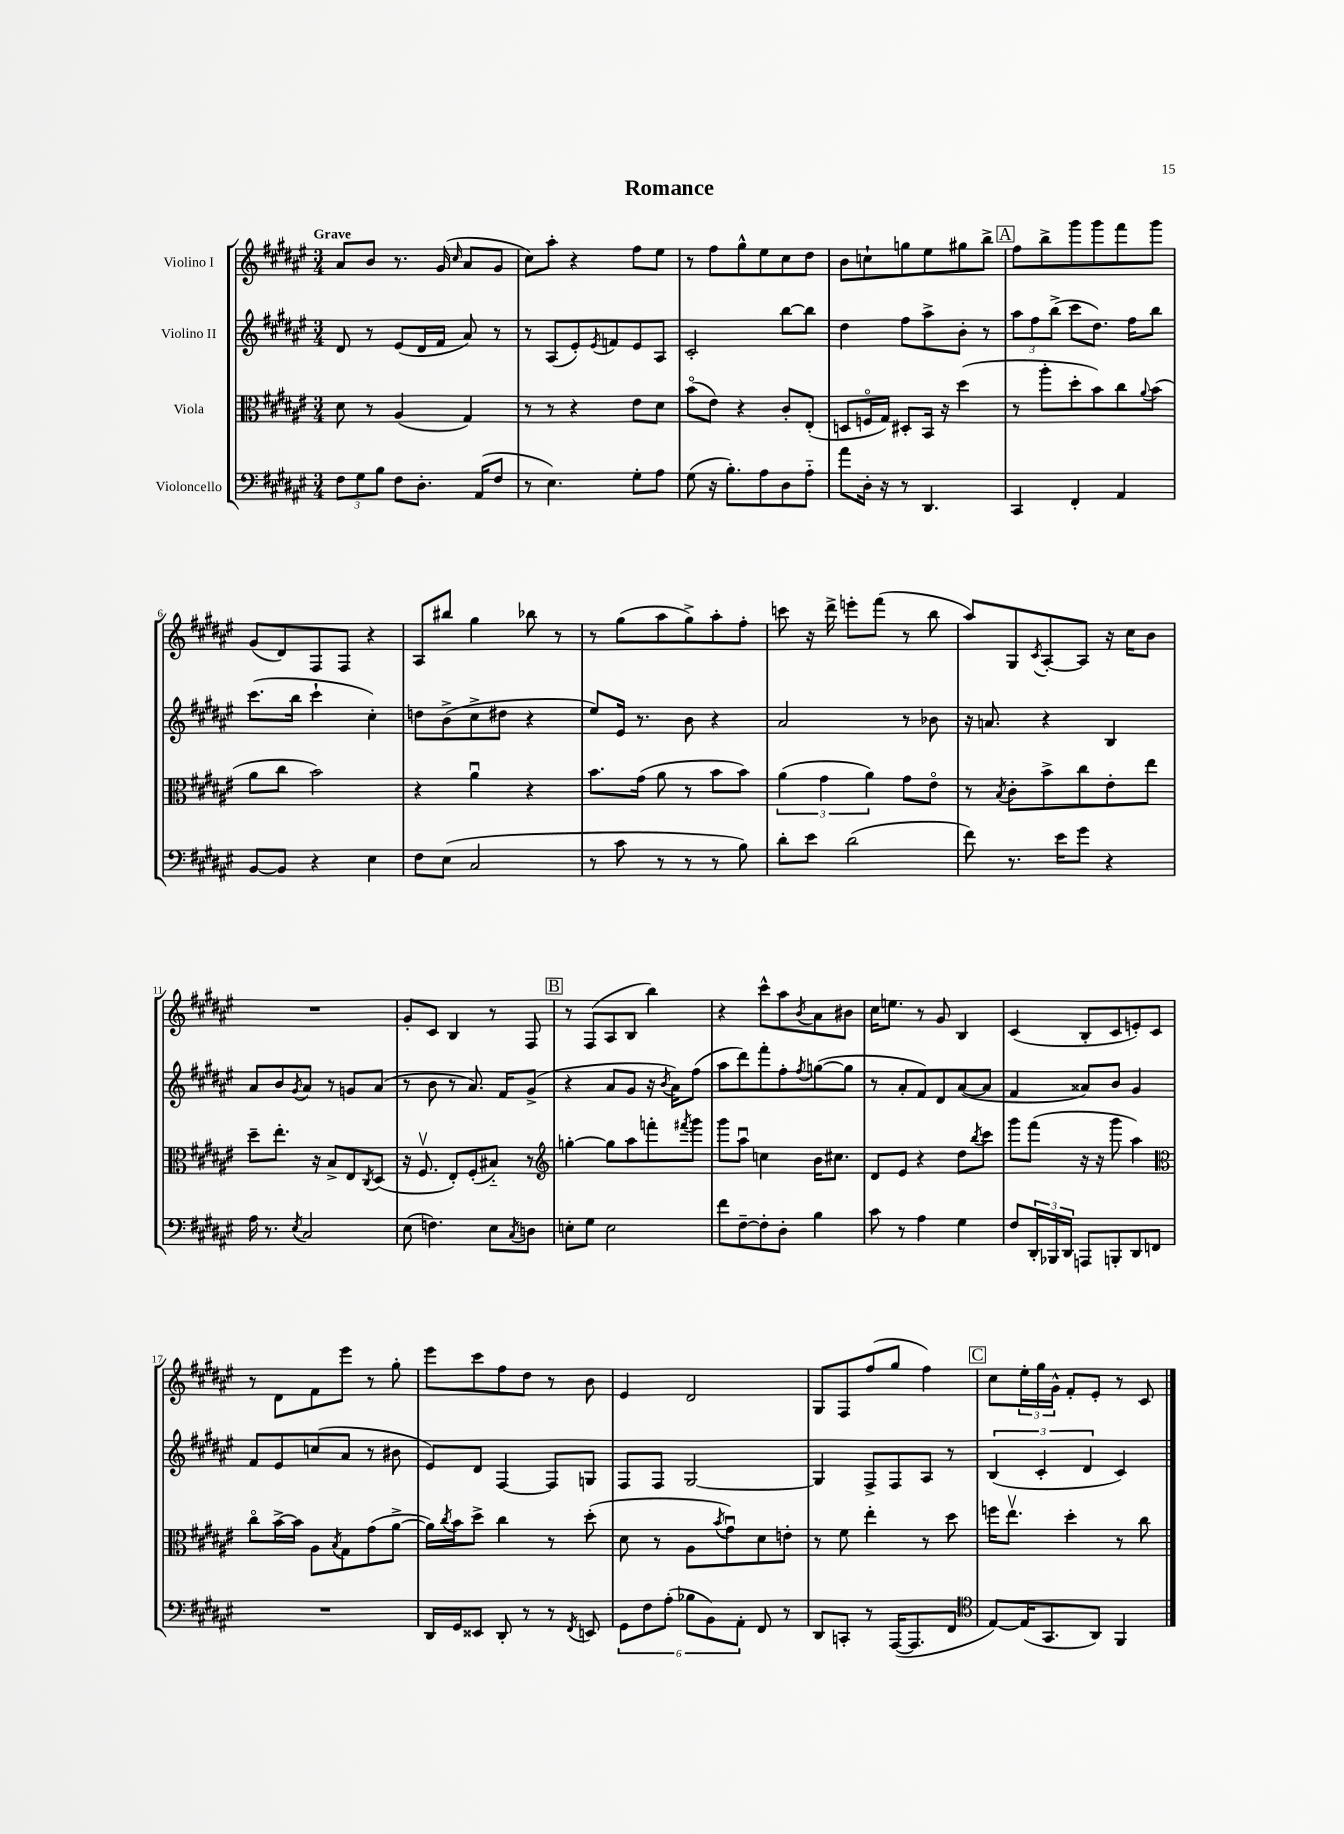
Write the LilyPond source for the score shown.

\header { title = "Romance" }
<<
\new StaffGroup <<
\new Staff = "s0" \with { instrumentName = "Violino I" } {
    \clef treble \key fis \major \numericTimeSignature \time 3/4 \tempo "Grave"
    ais'8 b'8 r8. gis'16( \grace { cis''16 } ais'8 gis'8 |
    cis''8) ais''8-. r4 fis''8 eis''8 |
    r8 fis''8 gis''8-^ eis''8 cis''8 dis''8 |
    b'8 c''8-! g''8 eis''8 gis''8 b''8-> |
    \mark \markup { \box "A" } fis''8 b''8-> gis'''8 gis'''8 fis'''8 gis'''8 |
    gis'8( dis'8) fis8 fis8 r4 |
    ais8 bis''8 gis''4 bes''8 r8 |
    r8 gis''8( ais''8 gis''8->) ais''8-. fis''8-. |
    c'''8 r16 dis'''16-> e'''8-. fis'''8( r8 b''8 |
    ais''8) gis8 \acciaccatura { cis'8 } ais8~-. ais8 r16 cis''16 b'8 |
    R2. |
    gis'8-. cis'8 b4 r8 fis8 |
    \mark \markup { \box "B" } r8 fis8( ais8 b8 b''4) |
    r4 cis'''8-^ ais''8 \acciaccatura { b'8 } ais'8 bis'8 |
    cis''16 e''8. r8 gis'8 b4 |
    cis'4( b8-. cis'8 e'8-.) cis'8 |
    r8 dis'8 fis'8 eis'''8 r8 gis''8-. |
    eis'''8 cis'''8 fis''8 dis''8 r8 b'8 |
    eis'4 dis'2 |
    gis8 fis8 fis''8( gis''8 fis''4) |
    \mark \markup { \box "C" } cis''8 \tuplet 3/2 { eis''16-. gis''16 gis'16-^ } fis'8-. eis'8-. r8 cis'8 \bar "|." |
}
\new Staff = "s1" \with { instrumentName = "Violino II" } {
    \clef treble \key fis \major \numericTimeSignature \time 3/4
    dis'8 r8 eis'8( dis'16 fis'16 ais'8) r8 |
    r8 ais8( eis'8-.) \acciaccatura { eis'8 } f'8 eis'8 ais8 |
    cis'2-. b''8~ b''8 |
    dis''4 fis''8 ais''8-> b'8-. r8 |
    \mark \markup { \box "A" } \tuplet 3/2 { ais''8 fis''8 b''8->( } cis'''8 dis''8.) fis''16 b''8 |
    cis'''8.( b''16 cis'''4-! cis''4-.) |
    d''8 b'8->( cis''8-> dis''8 r4 |
    eis''8) eis'16 r8. b'8 r4 |
    ais'2 r8 bes'8 |
    r16 a'8. r4 b4 |
    ais'8 b'8 \acciaccatura { gis'8 } ais'8 r8 g'8 ais'8( |
    r8 b'8 r8 ais'8.) fis'16 gis'8->( |
    \mark \markup { \box "B" } r4 ais'8 gis'8 r16 \acciaccatura { b'8 } ais'16) fis''8( |
    ais''8 dis'''8) fis'''8-. fis''8-. \acciaccatura { fis''8 } g''8~( g''8 |
    r8 ais'8-. fis'8) dis'8 ais'8~( ais'8 |
    fis'4 aisis'8) b'8 gis'4 |
    fis'8 eis'8 c''8( ais'8 r8 bis'8 |
    eis'8) dis'8 fis4~ fis8 g8 |
    fis8 fis8 gis2~ |
    gis4 fis8-> fis8 ais8 r8 |
    \mark \markup { \box "C" } \tuplet 3/2 { b4( cis'4-. dis'4 } cis'4) \bar "|." |
}
\new Staff = "s2" \with { instrumentName = "Viola" } {
    \clef alto \key fis \major \numericTimeSignature \time 3/4
    dis'8 r8 ais4( gis4) |
    r8 r8 r4 eis'8 dis'8 |
    b'8\flageolet( eis'8) r4 cis'8-. eis8-.( |
    d8 f16\flageolet gis16) dis8-. b,16 r16 dis''4( |
    \mark \markup { \box "A" } r8 ais''8-. dis''8-. b'8) cis''8 \appoggiatura { ais'8 } b'8( |
    ais'8 cis''8 b'2) |
    r4 ais'4\downbow r4 |
    b'8. gis'16( ais'8 r8 b'8 b'8) |
    \tuplet 3/2 { ais'4( gis'4 ais'4) } gis'8 eis'8\flageolet |
    r8 \acciaccatura { b8 } cis'8-. b'8-> cis''8 eis'8-. eis''8 |
    dis''8-- eis''8.-. r16 b8-> eis8 \acciaccatura { cis8 } dis8( |
    r16 fis8.\upbow eis8-.) fis8-.( bis8-_) r8 |
    \mark \markup { \box "B" } \clef treble g''4~-. g''8 ais''8 f'''8-. \acciaccatura { fis'''8 } gis'''8 |
    gis'''8 ais''8\downbow c''4 b'16 cis''8. |
    dis'8 eis'8 r4 dis''8 \acciaccatura { b''8 } cis'''8 |
    gis'''8 fis'''8( r16 r16 gis'''8 ais''4) |
    \clef alto cis''8\flageolet b'16~-> b'16 ais8 \acciaccatura { b8 } gis8 gis'8( ais'8~-> |
    ais'16) \acciaccatura { cis''8 } b'16 dis''8-> cis''4 r8 dis''8-.( |
    dis'8 r8 ais8 \acciaccatura { b'8 } gis'8\downbow) dis'8 e'8-. |
    r8 fis'8 eis''4-. r8 dis''8 |
    \mark \markup { \box "C" } f''16 eis''8.\upbow dis''4-. r8 cis''8 \bar "|." |
}
\new Staff = "s3" \with { instrumentName = "Violoncello" } {
    \clef bass \key fis \major \numericTimeSignature \time 3/4
    \tuplet 3/2 { fis8 gis8 b8 } fis8 dis8.-. ais,16( fis8 |
    r8 eis4.) gis8-. ais8 |
    gis8( r16 b8.-.) ais8 dis8 ais8-_ |
    ais'8 dis16-. r16 r8 dis,4. |
    \mark \markup { \box "A" } cis,4 fis,4-. ais,4 |
    b,8~ b,8 r4 eis4 |
    fis8 eis8( cis2 |
    r8 cis'8 r8 r8 r8 b8) |
    dis'8-. eis'8 dis'2( |
    fis'8) r8. eis'16 gis'8 r4 |
    ais16 r8. \acciaccatura { eis8 } cis2 |
    eis8( f4.) eis8 \acciaccatura { cis8 } d8 |
    \mark \markup { \box "B" } e8-. gis8 e2 |
    fis'8 fis8~-- fis8-. dis8-. b4 |
    cis'8 r8 ais4 gis4 |
    fis8 \tuplet 3/2 { dis,16-. bes,,16 dis,16 } a,,8 b,,8-. dis,8 f,8 |
    R2. |
    dis,16 gis,16 eisis,8 dis,8-. r8 r8 \acciaccatura { fis,8 } e,8 |
    \tuplet 6/4 { gis,8 fis8 ais8-.( bes8 b,8) ais,8-. } fis,8 r8 |
    dis,8 c,8-. r8 ais,,16~( ais,,8. fis,8 |
    \mark \markup { \box "C" } \clef tenor eis8~) eis16( gis,8. ais,8) fis,4 \bar "|." |
}
>>
>>
